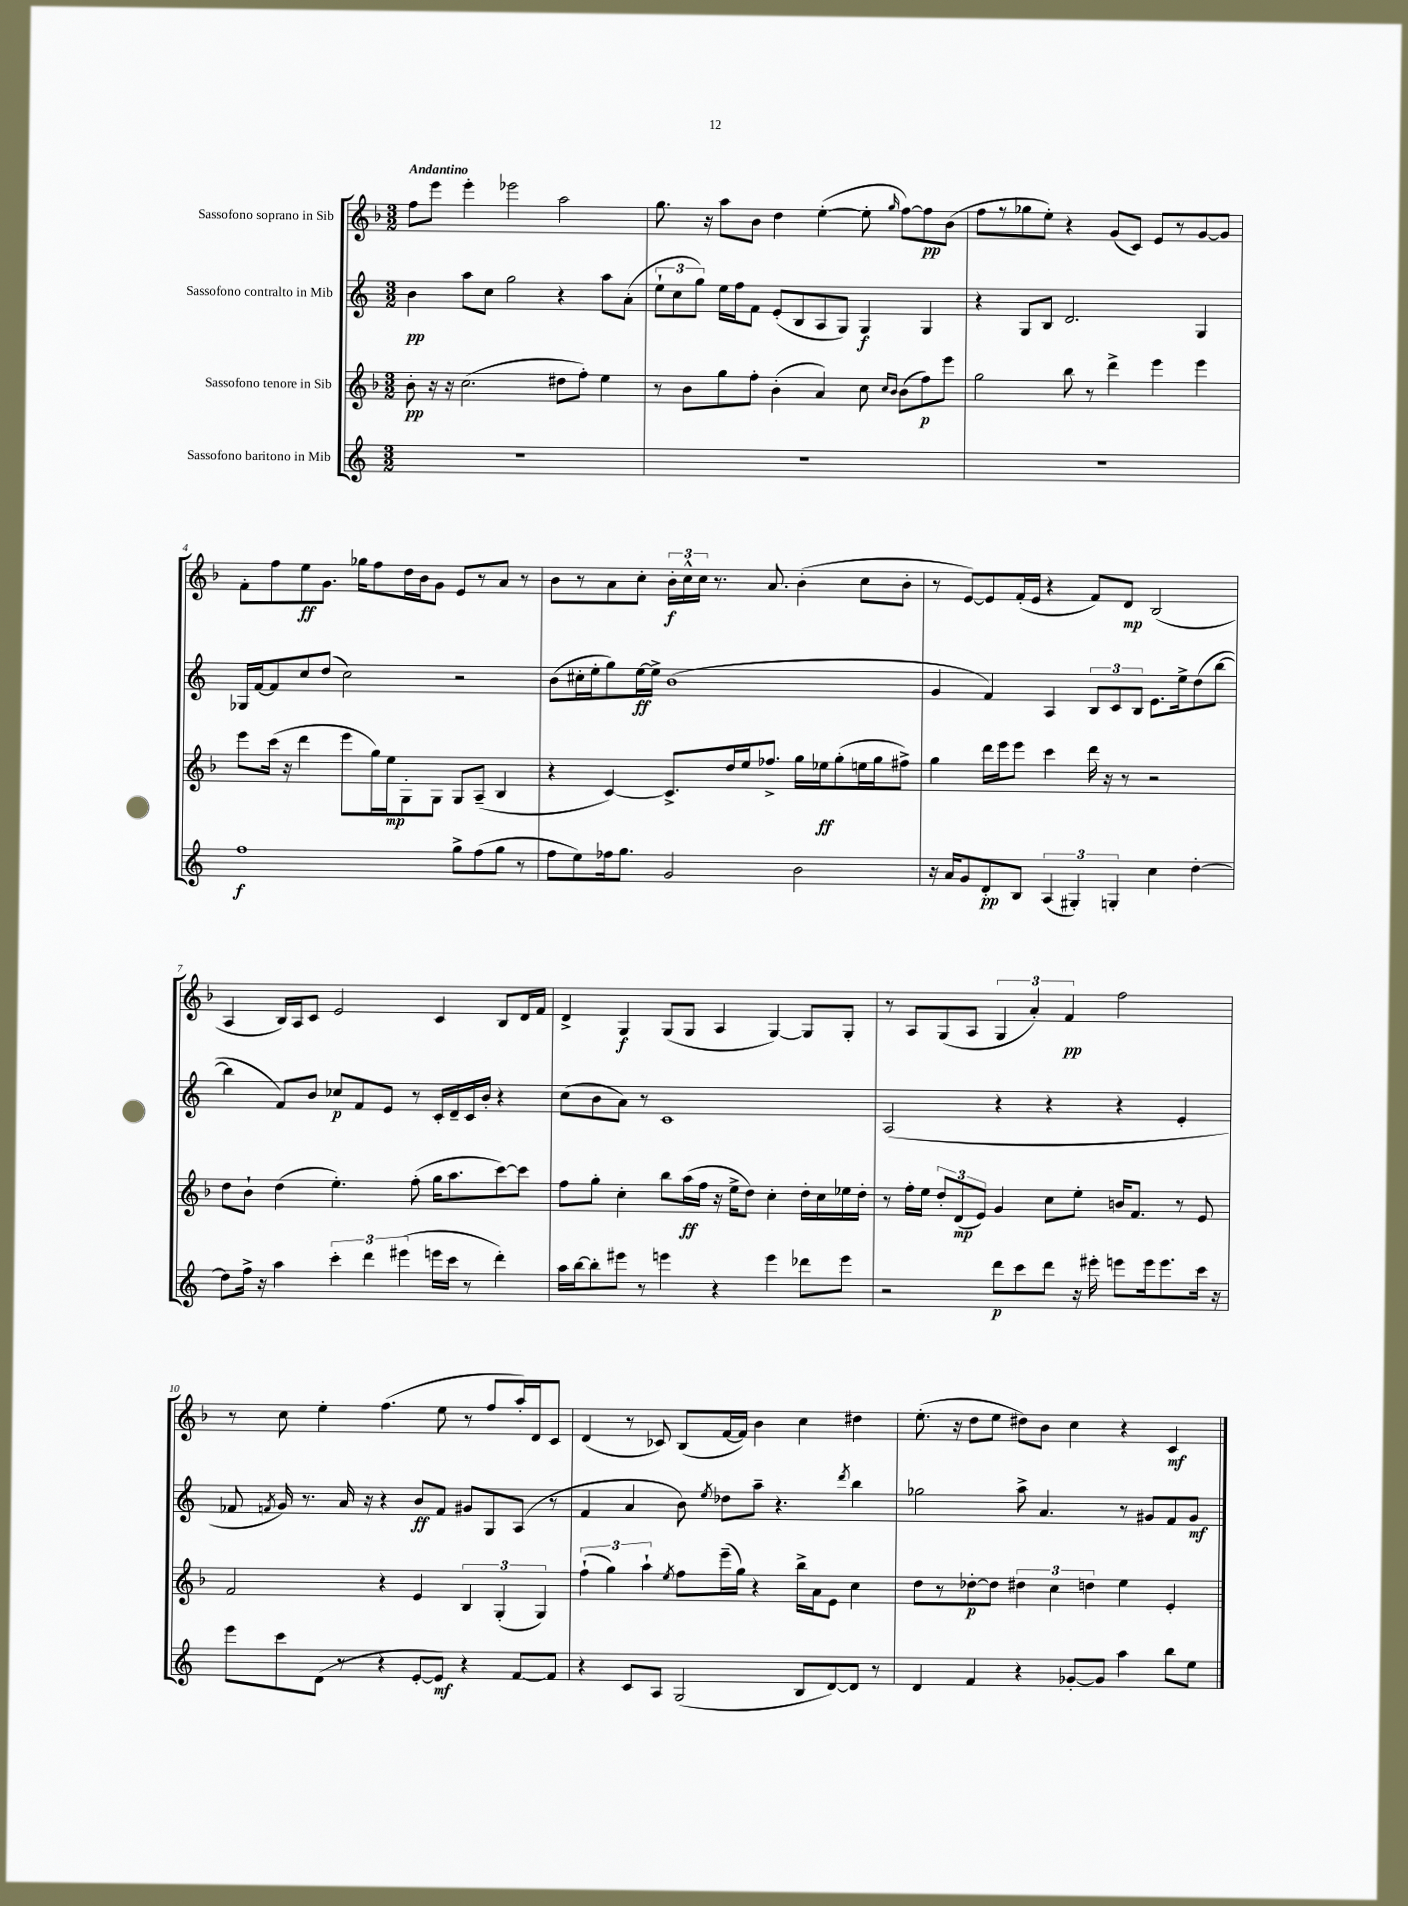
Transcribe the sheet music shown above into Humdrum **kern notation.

**kern	**kern	**kern	**kern
*staff4	*staff3	*staff2	*staff1
*clefG2	*clefG2	*clefG2	*clefG2
*k[]	*k[b-]	*k[]	*k[b-]
*M3/2	*M3/2	*M3/2	*M3/2
1.r	8b-'	4b	8ff
.	16r	.	8eee
.	16r	.	.
.	(2.cc	8aa	4eee'
.	.	8cc	.
.	.	2gg	2eee-
.	8dd#	4r	2aa
.	8ff')	.	.
.	4ee	8aa	.
.	.	(8a'	.
=	=	=	=
1.r	8r	12ee`	8.gg
.	.	12cc	.
.	8b-	.	.
.	.	12gg)	.
.	.	.	16r
.	8gg	16ee	8aa
.	.	16ff	.
.	8ff'	8f	8b-
.	(4b-'	(8e'	4dd
.	.	8B	.
.	4a)	8A	([4ee'
.	.	8G)	.
.	8cc	4G	8ee']
.	16qqcc	.	.
.	16qqb-	.	16qqgg
.	(8b-	.	[8ff)
.	8ff)	4G	8ff]
.	8eee	.	(8b-
=	=	=	=
1.r	2gg	4r	8ff
.	.	.	8r
.	.	8G	8gg-
.	.	8B	8ee')
.	8bb-	2.d	4r
.	8r	.	.
.	4ddd^	.	(8g
.	.	.	8c)
.	4eee	.	8e
.	.	.	8r
.	4eee	4G	[8g
.	.	.	8g]
=	=	=	=
1ff	8eee	16G-	8f'
.	.	[16f	.
.	(16ccc	8f]	8ff
.	16r	.	.
.	4ddd	8cc	8ee
.	.	(8dd	8.g
.	8eee	2cc)	.
.	.	.	16gg-
.	16gg)	.	8ff
.	16ee	.	.
.	8G'	.	16dd
.	.	.	16b-
.	8G	.	8g
8gg^	8G	2r	8e
(8ff	(8A~	.	8r
8gg	4B-	.	8a
8r	.	.	8r
=	=	=	=
8ff	4r	(8b	8b-
8ee)	.	16cc#'	8r
.	.	16ee'	.
16ff-	[4c)	8gg)	8a
8.gg	.	.	.
.	.	[16ee	8cc'
.	.	16ee^]	.
2g	8.c^]	(1b	24b-'
.	.	.	24cc^^
.	.	.	24cc
.	.	.	8.r
.	16dd	.	.
.	16ee	.	.
.	8.ff-^	.	8.a
2b	16gg	.	(4b-'
.	16ee-	.	.
.	(8gg'	.	.
.	16ee	.	8cc
.	16gg	.	.
.	8ff#^)	.	8b-'
=	=	=	=
16r	4gg	4g	8r
16a	.	.	.
8g	.	.	[8e)
8d'	16ddd	4f)	8e]
.	16eee	.	.
8B	8eee	.	(16f'
.	.	.	16e
(6A	4ccc	4A	4r
6G#')	.	.	.
.	16ddd	12B	8f)
.	16r	.	.
6G'	.	12c	.
.	8r	.	8d
.	.	12B	.
4cc	2r	8.e	(2B-
.	.	16ee^	.
[4dd'	.	(8dd	.
.	.	[8bb	.
=	=	=	=
8dd]	8dd	4bb]	4A
16ff^	8b-`	.	.
16r	.	.	.
4aa	(4dd	8f)	16B-)
.	.	.	16A
.	.	8b	8c
6ccc'	4.ee')	8cc-	2e
.	.	8f	.
6ddd	.	.	.
.	.	8e	.
(6eee#	.	.	.
.	(8ff'	8r	.
16eee	16gg	16c'	4c
16ccc	8.aa	16d~	.
8r	.	16c	.
.	.	16b'	.
4ddd')	[8ccc)	4r	8B-
.	8ccc]	.	16d
.	.	.	16f
=	=	=	=
16aa	8ff	(8cc	4d^
[16bb	.	.	.
8bb']	8gg'	8b	.
8eee#	4cc'	8a)	4G
8r	.	8r	.
4eee	8bb-	1c	(8G
.	(16aa	.	8G
.	16ff	.	.
4r	16r	.	4A
.	16ee^	.	.
.	8dd)	.	.
4eee	4cc'	.	[4G)
8ddd-	16dd'	.	8G]
.	16cc	.	.
8eee	16ee-	.	8G'
.	16dd'	.	.
=	=	=	=
2r	8r	(2A	8r
.	16ff'	.	8A
.	16ee	.	.
.	12dd'	.	(8G
.	(12d	.	.
.	.	.	8A
.	12e)	.	.
8ddd	4g	4r	6G
8ccc	.	.	.
.	.	.	6a')
8ddd	8cc	4r	.
.	.	.	6f
16r	8ee'	.	.
16eee#'	.	.	.
8eee	16b	4r	2ff
.	8.f	.	.
16eee	.	.	.
8.eee	.	.	.
.	8r	4e'	.
16ccc	8e	.	.
16r	.	.	.
=	=	=	=
8eee	2f	8f-	8r
.	.	8qf	.
8ccc	.	16g)	8cc
.	.	8.r	.
(8d	.	.	4ee'
8r	.	16a	.
.	.	16r	.
4r	4r	4r	(4.ff
[8e'	4e	8b	.
8e])	.	8f	8ee
4r	6B-	8g#	8r
.	.	8G	8ff
.	(6G'	.	.
[8f	.	(8A	16aa')
.	.	.	16d
.	6G)	.	.
8f]	.	8r	8c
=	=	=	=
4r	(6ff`	4f	(4d
.	6gg)	.	.
8c	.	4a	8r
.	6aa`	.	.
8A	.	.	8c-)
.	8qee	.	.
(2G	8ff	8b)	(8B-
.	.	8qee	.
.	(16eee~	8dd-	[16f
.	16gg)	.	16f])
.	4r	8aa~	4b-
.	.	4.r	.
8B	16bb-^	.	4cc
.	16a	.	.
[8d)	8e	.	.
.	.	8qddd	.
8d]	4cc	4bb	4dd#
8r	.	.	.
=	=	=	=
4d	8dd	2gg-	(8.ee'
.	8r	.	.
.	.	.	16r
4f	[8dd-'	.	8dd
.	8dd-]	.	8ee
4r	6dd#	8aa^	8dd#)
.	.	4.a	8b-
.	6cc	.	.
[8g-'	.	.	4cc
.	6dd	.	.
8g-]	.	.	.
4aa	4ee	8r	4r
.	.	8g#	.
8bb	4e'	8f	4c
8ee	.	8g#	.
==	==	==	==
*-	*-	*-	*-
